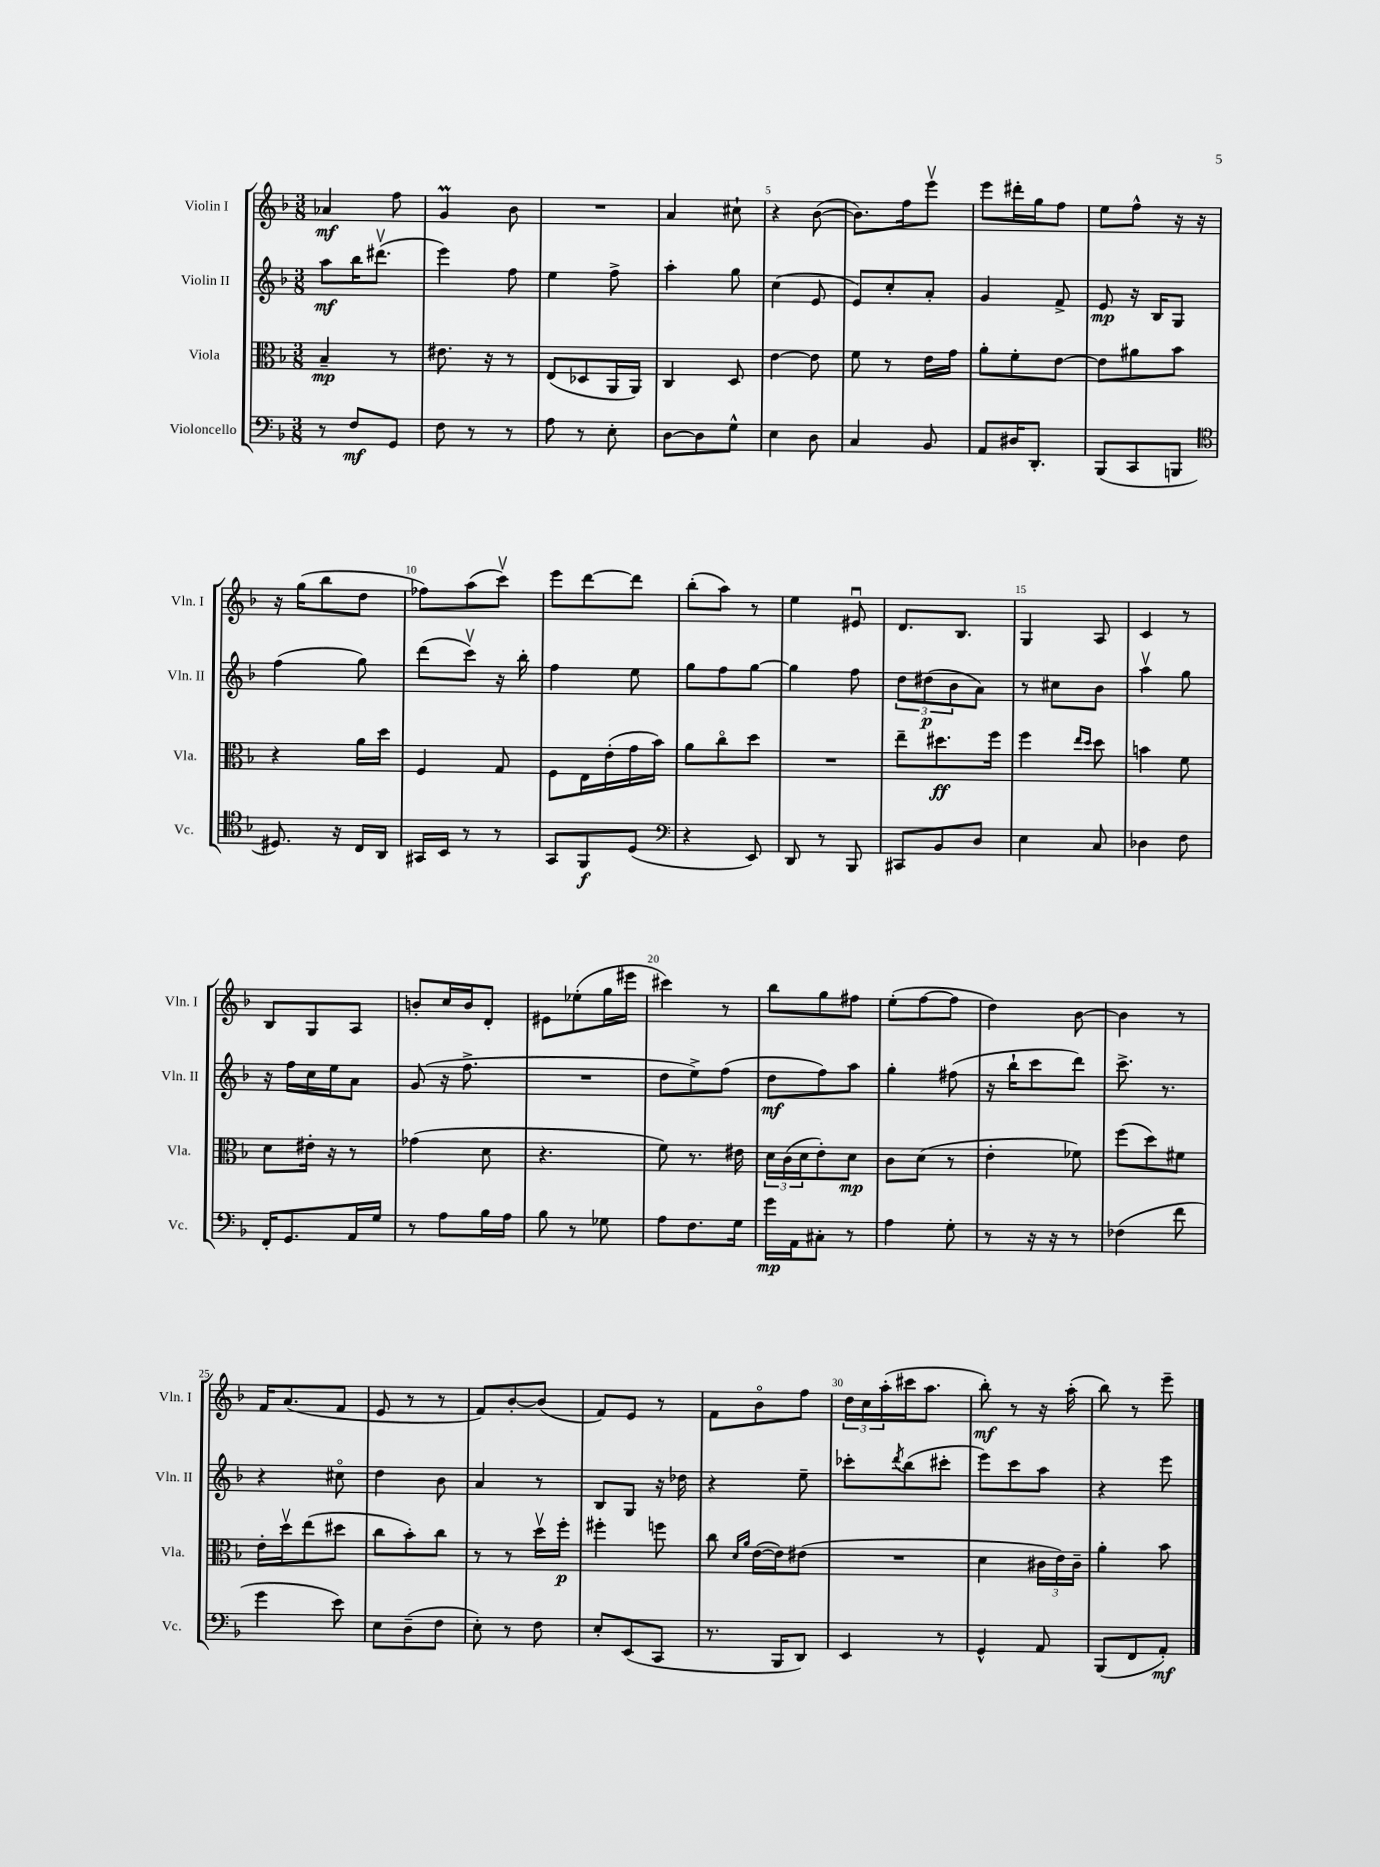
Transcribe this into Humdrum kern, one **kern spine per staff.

**kern	**dynam	**kern	**dynam	**kern	**dynam	**kern	**dynam
*part4	*part4	*part3	*part3	*part2	*part2	*part1	*part1
*staff4	*staff4	*staff3	*staff3	*staff2	*staff2	*staff1	*staff1
*I"Violoncello	*	*I"Viola	*	*I"Violin II	*	*I"Violin I	*
*I'Vc.	*	*I'Vla.	*	*I'Vln. II	*	*I'Vln. I	*
*clefF4	*	*clefC3	*	*clefG2	*	*clefG2	*
*k[b-]	*	*k[b-]	*	*k[b-]	*	*k[b-]	*
*M3/8	*	*M3/8	*	*M3/8	*	*M3/8	*
=1	=1	=1	=1	=1	=1	=1	=1
8r	.	4B-~/	mp	8aa\L	mf	4a-X/	mf
8F/L	mf	.	.	16bb-\K	.	.	.
.	.	.	.	(8.ddd#Xv\J	.	.	.
8GG/J	.	8r	.	.	.	8ff\	.
=2	=2	=2	=2	=2	=2	=2	=2
8F\	.	8.e#X\	.	4eee\)	.	4gM/	.
8r	.	.	.	.	.	.	.
.	.	16r	.	.	.	.	.
8r	.	8r	.	8ff\	.	8b-\	.
=3	=3	=3	=3	=3	=3	=3	=3
8A\	.	(8E/L	.	4ee\	.	4.r	.
8r	.	8D-X/	.	.	.	.	.
8E'\	.	16AA/L	.	8ff^\	.	.	.
.	.	16AA/JJ)	.	.	.	.	.
=4	=4	=4	=4	=4	=4	=4	=4
[8D\L	.	4C/	.	4aa'\	.	4a/	.
8D\]	.	.	.	.	.	.	.
8G^^\J	.	8D/	.	8gg\	.	8cc#X`\	.
=5	=5	=5	=5	=5	=5	=5	=5
4E\	.	[4e\	.	(4cc\	.	4r	.
8D\	.	8e\]	.	8e/	.	([8b-\	.
=6	=6	=6	=6	=6	=6	=6	=6
4C/	.	8f\	.	8e/L)	.	8.b-\L])	.
.	.	8r	.	8cc'/	.	.	.
.	.	.	.	.	.	16ff\k	.
8BB-/	.	16e\LL	.	8a'/J	.	8eeev\J	.
.	.	16g\JJ	.	.	.	.	.
=7	=7	=7	=7	=7	=7	=7	=7
8AA/L	.	8a'\L	.	4g/	.	8eee\L	.
16D#X/K	.	8f'\	.	.	.	16ddd#X'\L	.
8.DD'/J	.	.	.	.	.	16gg\J	.
.	.	[8e\J	.	8f^/	.	8ff\J	.
=8	=8	=8	=8	=8	=8	=8	=8
(8BBB-/L	.	8e\L]	.	8e/	mp	8ee\L	.
8CC/	.	8a#X\	.	16r	.	8ff^^\J	.
.	.	.	.	16B-/KL	.	.	.
8BBBn/J	.	8b-\J	.	8G/J	.	16r	.
.	.	.	.	.	.	16r	.
!!LO:LB:g=z
=9	=9	=9	=9	=9	=9	=9	=9
*clefC4	*	*	*	*	*	*	*
8.D#X/)	.	4r	.	(4ff\	.	16r	.
.	.	.	.	.	.	(16gg\KL	.
.	.	.	.	.	.	8bb-\	.
16r	.	.	.	.	.	.	.
16C/LL	.	16a\LL	.	8gg\)	.	8dd\J	.
16AA/JJ	.	16dd\JJ	.	.	.	.	.
=10	=10	=10	=10	=10	=10	=10	=10
16GG#X/LL	.	4F/	.	(8ddd\L	.	8ff-X\L)	.
16BB-/JJ	.	.	.	.	.	.	.
8r	.	.	.	8cccv\J)	.	(8aa\	.
8r	.	8G/	.	16r	.	8cccv\J)	.
.	.	.	.	16bb-'\	.	.	.
=11	=11	=11	=11	=11	=11	=11	=11
8GG/L	.	8F\L	.	4ff\	.	8eee\L	.
8FF/	f	16E\L	.	.	.	[8ddd\	.
.	.	(16e'\	.	.	.	.	.
(8D/J	.	16g\	.	8ee\	.	8ddd\J]	.
.	.	16b-\JJ)	.	.	.	.	.
=12	=12	=12	=12	=12	=12	=12	=12
*clefF4	*	*	*	*	*	*	*
4r	.	8a\L	.	8gg\L	.	(8bb-'\L	.
.	.	8cc\	.	8ff\	.	8aa\J)	.
8EE/)	.	8dd\J	.	[8gg\J	.	8r	.
=13	=13	=13	=13	=13	=13	=13	=13
8DD/	.	4.r	.	4gg\]	.	4ee\	.
8r	.	.	.	.	.	.	.
8BBB-/	.	.	.	8ff\	.	8e#Xu/	.
=14	=14	=14	=14	=14	=14	=14	=14
8CC#X/L	.	8ee~\L	.	12dd\L	.	8.d/L	.
.	.	.	.	(12dd#X\	p	.	.
8BB-/	.	8.dd#X\	ff	.	.	.	.
.	.	.	.	12b-\	.	.	.
.	.	.	.	.	.	8.B-/J	.
8D/J	.	.	.	8a\J)	.	.	.
.	.	16ff\Jk	.	.	.	.	.
=15	=15	=15	=15	=15	=15	=15	=15
4E\	.	4ff\	.	8r	.	4G/	.
.	.	.	.	8cc#X\L	.	.	.
.	.	16qqee/LL	.	.	.	.	.
.	.	16qqdd/JJ	.	.	.	.	.
8C/	.	8dd\	.	8b-\J	.	8A/	.
=16	=16	=16	=16	=16	=16	=16	=16
4D-X\	.	4bn\	.	4aav\	.	4c/	.
8F\	.	8f\	.	8gg\	.	8r	.
!!LO:LB:g=z
=17	=17	=17	=17	=17	=17	=17	=17
16FF'/KL	.	8d\L	.	16r	.	8B-/L	.
8.GG/	.	.	.	16ff\LL	.	.	.
.	.	16e#X'\Jk	.	16cc\	.	8G/	.
.	.	16r	.	16ee\J	.	.	.
16AA/L	.	8r	.	8a\J	.	8A/J	.
16G/JJ	.	.	.	.	.	.	.
=18	=18	=18	=18	=18	=18	=18	=18
8r	.	(4g-X\	.	(8g/	.	8bn'/L	.
8A\L	.	.	.	16r	.	16cc/L	.
.	.	.	.	8.ff^\	.	16b/J	.
16B-\L	.	8d\	.	.	.	8d'/J	.
16A\JJ	.	.	.	.	.	.	.
=19	=19	=19	=19	=19	=19	=19	=19
8B-\	.	4.r	.	4.r	.	8e#X\L	.
8r	.	.	.	.	.	(8ee-X'\	.
8G-X\	.	.	.	.	.	16gg\L	.
.	.	.	.	.	.	16eee#X\JJ	.
=20	=20	=20	=20	=20	=20	=20	=20
8A\L	.	8f\)	.	8dd\L	.	4ccc#X\)	.
8.F\	.	8.r	.	8ee^\)	.	.	.
.	.	.	.	(8ff\J	.	8r	.
16G\Jk	.	16e#X\	.	.	.	.	.
=21	=21	=21	=21	=21	=21	=21	=21
16g\LL	mp	24d\LL	.	8dd\L	mf	8bb-\L	.
.	.	(24c\	.	.	.	.	.
16AA\J	.	.	.	.	.	.	.
.	.	24d\J	.	.	.	.	.
8C#X'\J	.	8e'\)	.	8ff\)	.	8gg\	.
8r	.	8d\J	mp	8aa\J	.	8ff#X\J	.
=22	=22	=22	=22	=22	=22	=22	=22
4A\	.	8c\L	.	4gg'\	.	(8ee'\L	.
.	.	(8d\J	.	.	.	[8ff\	.
8G'\	.	8r	.	(8ff#X\	.	8ff\J]	.
=23	=23	=23	=23	=23	=23	=23	=23
8r	.	4e'\	.	16r	.	4dd\)	.
.	.	.	.	16bb-`\KL	.	.	.
16r	.	.	.	8ccc\	.	.	.
16r	.	.	.	.	.	.	.
8r	.	8f-X\)	.	8ddd\J)	.	[8b-\	.
=24	=24	=24	=24	=24	=24	=24	=24
(4F-X\	.	(8ff\L	.	8.ccc^\	.	4b-\]	.
.	.	8dd\)	.	.	.	.	.
.	.	.	.	8.r	.	.	.
8f\	.	8f#X\J	.	.	.	8r	.
!!LO:LB:g=z
=25	=25	=25	=25	=25	=25	=25	=25
4g\	.	16e'\LL	.	4r	.	16f/KL	.
.	.	16ddv\J	.	.	.	(8.a/	.
.	.	(8ee\	.	.	.	.	.
8e\)	.	8dd#X\J	.	8cc#X\	.	8f/J	.
=26	=26	=26	=26	=26	=26	=26	=26
8E\L	.	8cc\L	.	4dd\	.	8e/	.
(8D~\	.	8b-'\)	.	.	.	8r	.
8F\J	.	8cc\J	.	8b-\	.	8r	.
=27	=27	=27	=27	=27	=27	=27	=27
8E'\)	.	8r	.	4a/	.	8f/L)	.
8r	.	8r	.	.	.	[8b-'/	.
8F\	.	16ddv\LL	.	8r	.	(8b-/J]	.
.	.	16ff'\JJ	p	.	.	.	.
=28	=28	=28	=28	=28	=28	=28	=28
8E'/L	.	4ff#X'\	.	8B-/L	.	8f/L)	.
(8EE/	.	.	.	8G/J	.	8e/J	.
8CC/J	.	8ffn\	.	16r	.	8r	.
.	.	.	.	16dd-X\	.	.	.
=29	=29	=29	=29	=29	=29	=29	=29
8.r	.	8cc\	.	4r	.	8f\L	.
.	.	16qqd/LL	.	.	.	.	.
.	.	16qqa/JJ	.	.	.	.	.
.	.	([16e\LL	.	.	.	8b-\	.
16BBB-/KL	.	16e\J])	.	.	.	.	.
8DD/J)	.	(8e#X\J	.	8ee~\	.	8ff\J	.
=30	=30	=30	=30	=30	=30	=30	=30
4EE/	.	4.r	.	8ccc-X'\L	.	24dd\LL	.
.	.	.	.	.	.	24cc\	.
.	.	.	.	.	.	(24aa'\	.
.	.	.	.	8qddd/	.	.	.
.	.	.	.	(8bb-\	.	16ccc#X\J	.
.	.	.	.	.	.	8.aa\J	.
8r	.	.	.	8ccc#X'\J	.	.	.
=31	=31	=31	=31	=31	=31	=31	=31
4GG^^/	.	4d\	.	8eee\L)	.	8bb-'\)	mf
.	.	.	.	8ccc\	.	8r	.
8AA/	.	24c#X\LL	.	8aa\J	.	16r	.
.	.	24e\)	.	.	.	.	.
.	.	.	.	.	.	(16aa'\	.
.	.	24c#~\JJ	.	.	.	.	.
=32	=32	=32	=32	=32	=32	=32	=32
(8BBB-/L	.	4a'\	.	4r	.	8bb-\)	.
8FF/	.	.	.	.	.	8r	.
8AA'/J)	mf	8b-\	.	8eee\	.	8eee~\	.
==	==	==	==	==	==	==	==
*-	*-	*-	*-	*-	*-	*-	*-
